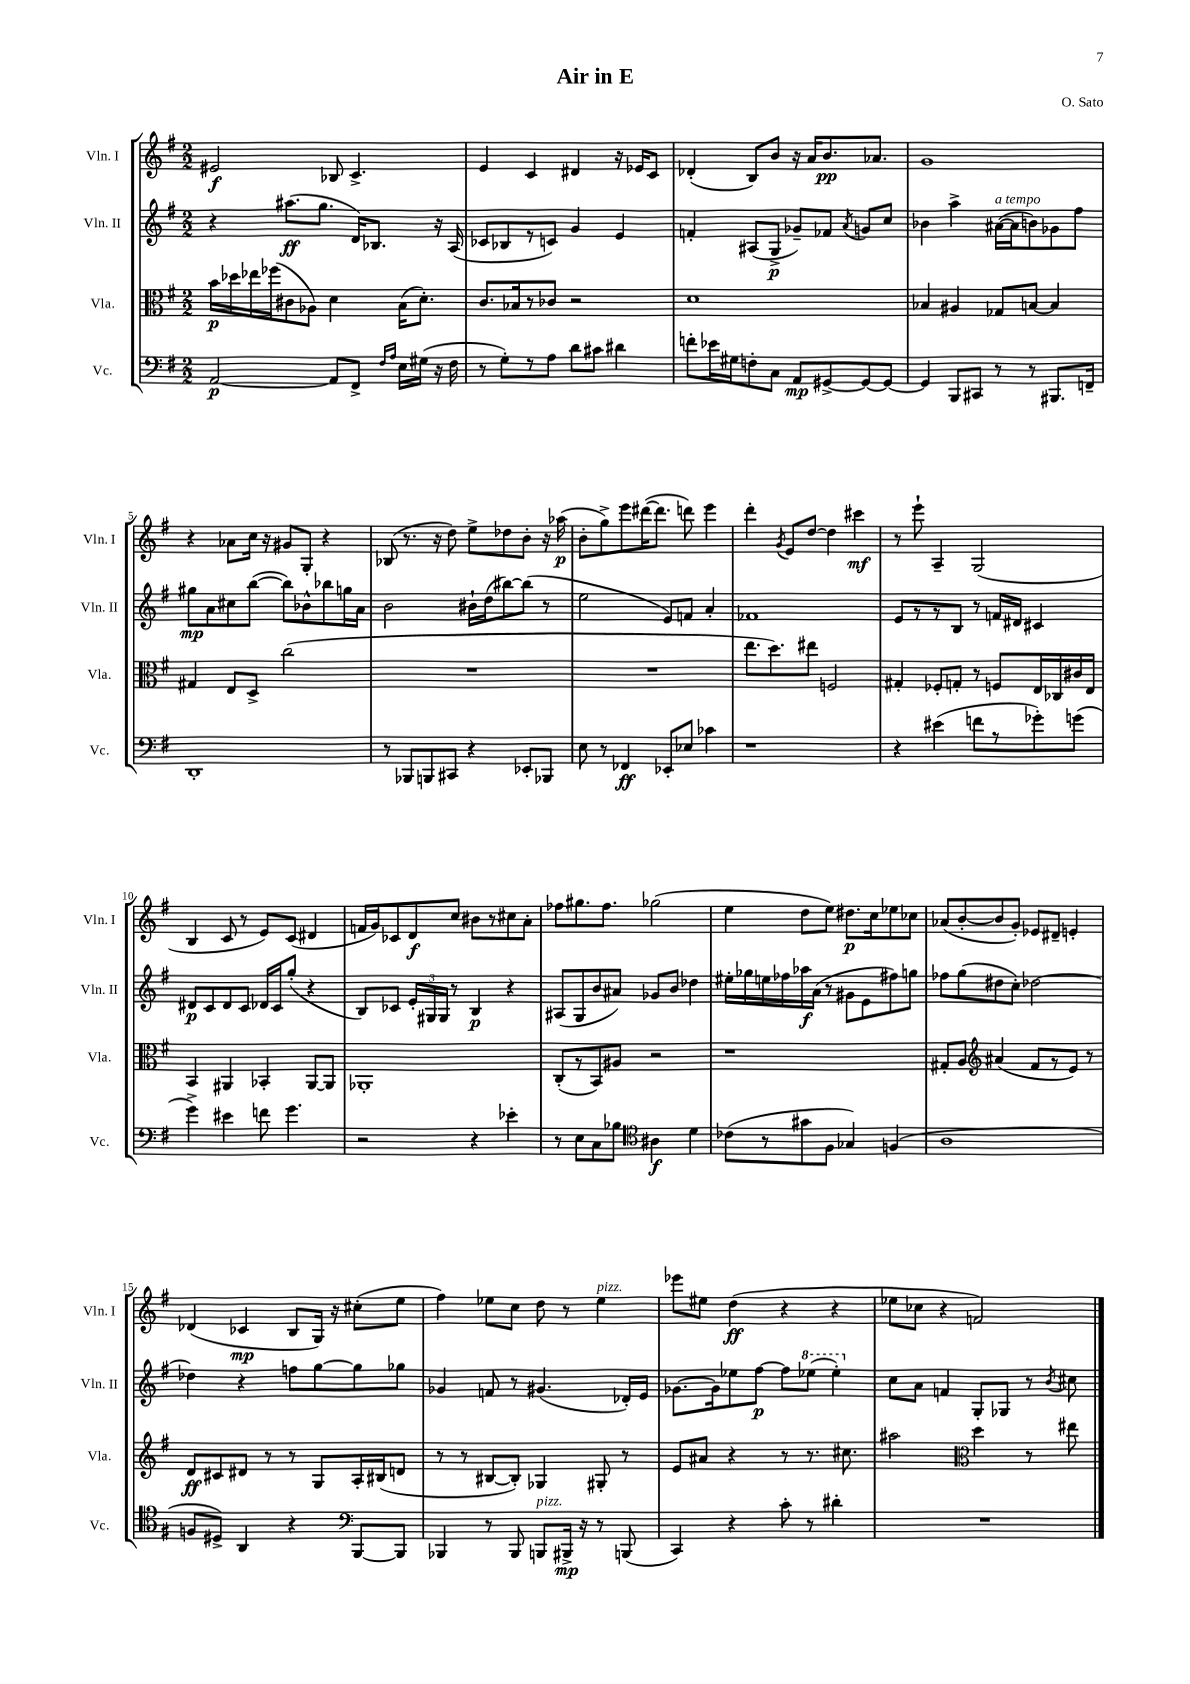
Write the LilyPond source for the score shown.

\header { title = "Air in E" composer = "O. Sato" }
<<
\new StaffGroup <<
\new Staff = "s0" \with { instrumentName = "Vln. I" shortInstrumentName = "Vln. I" } {
    \clef treble \key g \major \numericTimeSignature \time 2/2
    \autoBeamOff eis'2\f bes8 c'4.-> |
    e'4 c'4 dis'4 r16 ees'16[ c'8] |
    des'4-.( b8[) b'8] r16 a'16[ b'8.\pp aes'8.] |
    g'1 |
    r4 aes'8[ c''16] r16 gis'8[ g8]-. r4 |
    bes8( r8. r16 d''8) e''8[-> des''8 b'8]-. r16 aes''16\p( |
    b'8[-. g''8->) e'''8 dis'''16~( dis'''8.] d'''8) e'''4 |
    d'''4-. \acciaccatura { g'8 } e'8[ d''8]~ d''4 cis'''4\mf |
    r8 e'''8-! a4-- g2( |
    b4 c'8 r8 e'8[) c'8]( dis'4 |
    f'16[ g'16) ces'8 d'8\f c''8] bis'8[ r8 cis''8 a'8]-. |
    fes''8[ gis''8. fes''8.] ges''2( |
    e''4 d''8[ e''8]) dis''8.[\p c''16 ees''8 ces''8] |
    aes'8[( b'8~-. b'8 g'8]-.) ees'8[ dis'8]-- e'4-. |
    des'4( ces'4\mp b8[ g16]) r16 cis''8[-.( e''8] |
    fis''4) ees''8[ c''8] d''8 r8 ees''4^\markup { \italic "pizz." } |
    ees'''8[ eis''8] d''4\ff( r4 r4 |
    ees''8[ ces''8] r4 f'2) \bar "|." |
}
\new Staff = "s1" \with { instrumentName = "Vln. II" shortInstrumentName = "Vln. II" } {
    \clef treble \key g \major \numericTimeSignature \time 2/2
    \autoBeamOff r4 ais''8.[\ff( g''8.] d'16[) bes8.] r16 a16( |
    ces'8[ bes8 r8 c'8]) g'4 e'4 |
    f'4-. ais8[( g8]->\p ges'8[--) fes'8] \acciaccatura { a'8 } g'8[ c''8] |
    bes'4 a''4-> ais'16[~^\markup { \italic "a tempo" }( ais'16 b'8) ges'8 fis''8] |
    gis''8[\mp a'8 cis''8 b''8]~( b''8[) bes'8-^ bes''8 g''16 a'16] |
    b'2 bis'16[-! d''16( bis''8~) bis''8]( r8 |
    e''2 e'8[) f'8] a'4-. |
    fes'1 |
    e'8[ r8 r8 b8] r8 f'16[ dis'16] cis'4 |
    dis'8[\p c'8 dis'8 c'8] des'16[ c'16 g''8]-.( r4 |
    b8[) ces'8] \tuplet 3/2 { e'16[-. gis16 gis16] } r8 b4\p r4 |
    ais8[( g8 b'8 ais'8]) ges'8[ b'8] des''4 |
    eis''16[-. ges''16 e''16 fes''16 aes''16\f a'16]( r8 gis'8[ e'8 fis''8) g''8] |
    fes''8[ g''8( dis''8 c''8]-.) des''2~ |
    des''4 r4 f''8[ g''8~ g''8 ges''8] |
    ges'4 f'8 r8 gis'4.( des'16[-.) e'16] |
    ges'8.[~ ges'16 ees''8 fis''8]~\p fis''8[ \ottava #1 ees'''8]( ees'''4-.) \ottava #0 |
    c''8[ a'8] f'4 g8[-. ges8] r8 \acciaccatura { b'8 } cis''8 \bar "|." |
}
\new Staff = "s2" \with { instrumentName = "Vla." shortInstrumentName = "Vla." } {
    \clef alto \key g \major \numericTimeSignature \time 2/2
    \autoBeamOff b'16[\p des''16 ees''16 fes''16( cis'8 aes8]) d'4 b16[( d'8.]-.) |
    c'8.[ bes16 r8 ces'8] r2 |
    d'1 |
    bes4 ais4 ges8[ b8]~ b4 |
    gis4 e8[ d8]-> c''2( |
    R1 |
    R1 |
    e''8.[ d''8.) eis''8] f2 |
    gis4-. fes8[-. g8]-. r8 f8[ e16 ces16 cis'16 e16] |
    b,4 ais,4 bes,4-. ais,8[~ ais,8] |
    aes,1-. |
    c8[-.( r8 b,8) ais8] r2 |
    r1 |
    gis8[-. a8] \clef treble ais'4( fis'8[ r8 e'8]) r8 |
    d'8[\ff cis'8 dis'8] r8 r8 g8[ a16-. bis16( d'8] |
    r8 r8 bis8[~ bis8]-.) ges4 gis8-. r8 |
    e'8[ ais'8] r4 r8 r8. cis''8. |
    ais''2 \clef alto d''4 r8 eis''8 \bar "|." |
}
\new Staff = "s3" \with { instrumentName = "Vc." shortInstrumentName = "Vc." } {
    \clef bass \key g \major \numericTimeSignature \time 2/2
    \autoBeamOff a,2~\p a,8[ fis,8]-> \grace { fis16[ a16] } e16[ gis16]( r16 fis16 |
    r8 g8[-.) r8 a8] d'8[ cis'8] dis'4 |
    f'8[-. ees'16 gis16 f8-. c8] a,8[\mp gis,8~-> gis,8~ gis,8]~ |
    gis,4 b,,8[ cis,8] r8 r8 bis,,8.[ f,16]-- |
    d,1-. |
    r8 bes,,8[ b,,8 cis,8] r4 ees,8[-. bes,,8] |
    e8 r8 fes,4\ff ees,8[-. ees8] ces'4 |
    r1 |
    r4 eis'4( f'8[ r8 ges'8-.) g'8]( |
    g'4->) eis'4 f'8 g'4. |
    r2 r4 ees'4-. |
    r8 e8[ c8 bes8] \clef tenor ais4\f d'4 |
    ces'8[( r8 gis'8 fis8] ges4) f4( |
    a1 |
    f8[ dis8]->) a,4 r4 \clef bass b,,8[~ b,,8] |
    bes,,4 r8 bes,,8 b,,8[^\markup { \italic "pizz." } bis,,16]->\mp r16 r8 b,,8( |
    c,4) r4 c'8-. r8 dis'4-. |
    R1 \bar "|." |
}
>>
>>
